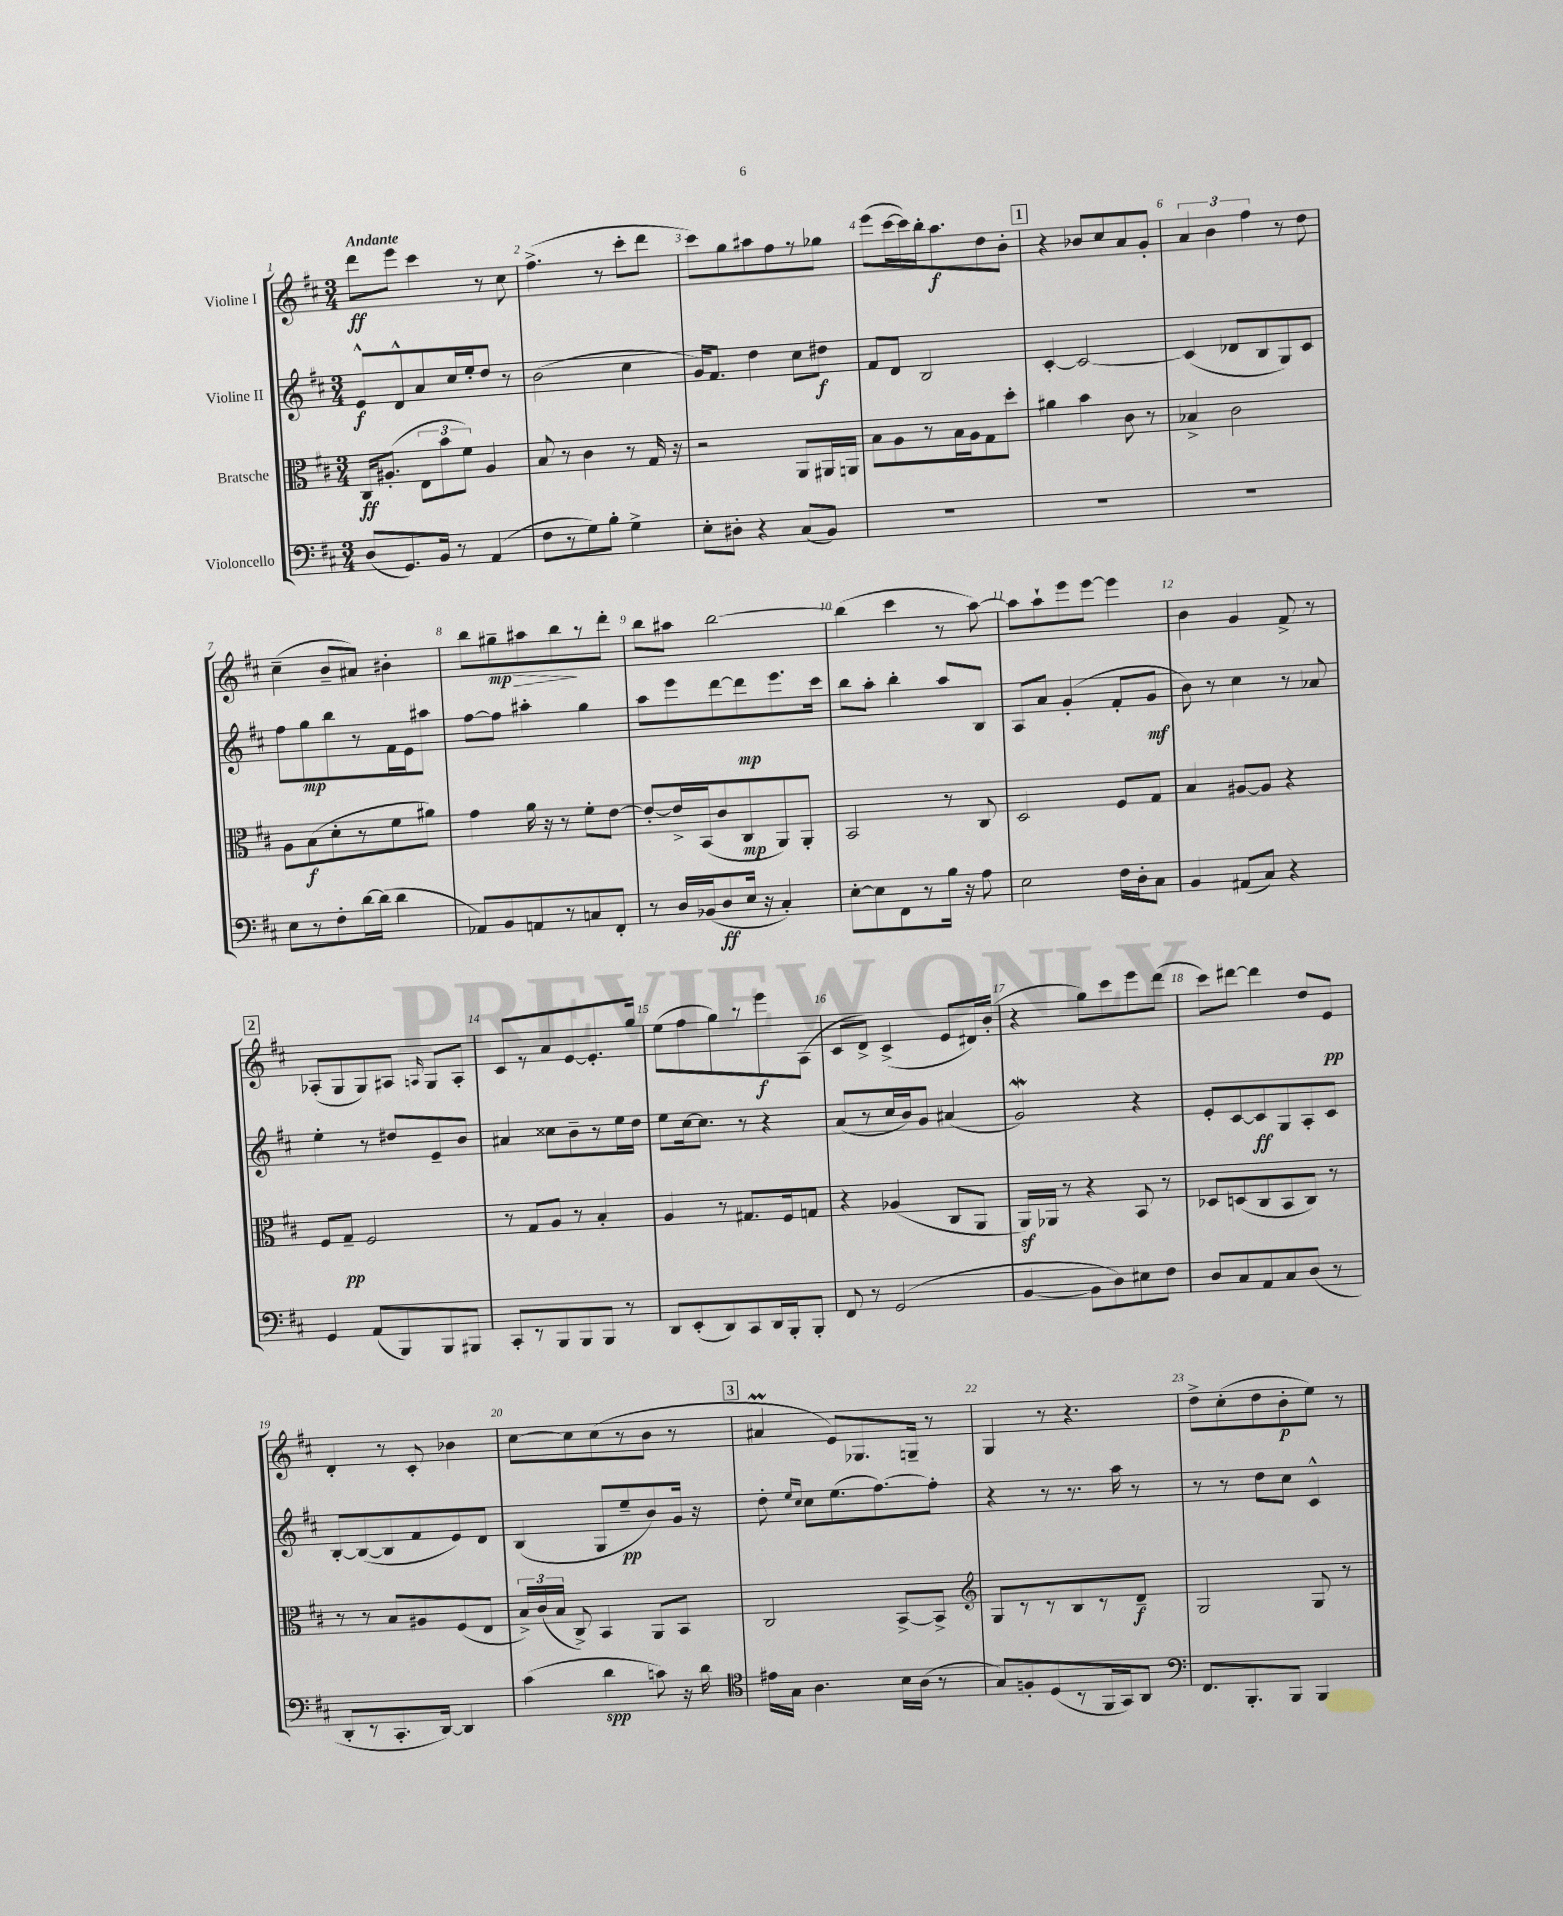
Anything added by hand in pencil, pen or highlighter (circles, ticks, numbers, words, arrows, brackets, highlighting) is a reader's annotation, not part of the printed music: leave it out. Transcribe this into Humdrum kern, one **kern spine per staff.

**kern	**kern	**kern	**kern
*staff4	*staff3	*staff2	*staff1
*clefF4	*clefC3	*clefG2	*clefG2
*k[f#c#]	*k[f#c#]	*k[f#c#]	*k[f#c#]
*M3/4	*M3/4	*M3/4	*M3/4
(8D	16C#	8e^^	8ddd
.	(8.A#'	.	.
8.GG)	.	8d^^	8eee
.	12E	8a	4ccc#
16BB	.	.	.
.	12b	.	.
8r	.	16cc#	.
.	12f#)	.	.
.	.	16ee'	.
(4AA	4A#	8dd	8r
.	.	8r	8cc#
=	=	=	=
8F#	8B	(2b	(4.ff#^
8r	8r	.	.
8G)	4c#	.	.
8B'	.	.	8r
4G^	8r	4cc#	8ccc#'
.	16G	.	8ddd
.	16r	.	.
=	=	=	=
8E'	2r	16g)	8ccc#)
.	.	8.f#	.
8D#'	.	.	8gg
4r	.	4dd	8aa#
.	.	.	8ff#
(8C#	8AA	8cc#	8r
8BB)	16AA#	8dd#	8gg-
.	16AA	.	.
=	=	=	=
2.r	8B	8f#	(8eee
.	8A	8d	[16ccc#
.	.	.	16ccc#])
.	8r	2B	16bb'
.	.	.	8.aa
.	16B	.	.
.	16A	.	.
.	8G	.	8dd
.	8dd'	.	8b'
=	=	=	=
2.r	4a#	[4c#'	4r
.	4b	2c#_	8b-
.	.	.	8cc#
.	8c#	.	8a
.	8r	.	8g'
=	=	=	=
2.r	4B-^	(4c#]	6a
.	.	.	6b
.	2c#	8d-	.
.	.	.	6ff#
.	.	8B	.
.	.	8G)	8r
.	.	8c#	8dd
=	=	=	=
8E	8A	8ff#	(4cc#~
8r	(8B	8gg	.
8F#'	8d'	8bb	8b~
[16d	8r	8r	8a#)
(16d]	.	.	.
4d	8f#	16f#	4b#'
.	.	16e	.
.	8a#)	8aa#	.
=	=	=	=
8AA-)	4g	[8ff#	8bb
8BB	.	8ff#]	8gg#~
8AA	16a	4aa#'	8aa#
.	16r	.	.
8r	8r	.	8bb
8C	8f#'	4gg	8r
8FF#'	[8e	.	8ddd'
=	=	=	=
8r	8e'_	8aa	8bb
16D	16e^]	8eee	8aa#
(16BB-	(16BB	.	.
8D	8c#	[8ddd	[2bb
16E	8C#	8ddd]	.
16r	.	.	.
4C#')	8AA)	8.eee	.
.	8AA'	.	.
.	.	16ccc#	.
=	=	=	=
[8E'	2BB	8bb	(4bb]
8E]	.	8aa'	.
8FF#	.	4bb'	4ccc#
8r	.	.	.
16B	8r	8aa	8r
16r	.	.	.
8A	8C#	8B	[8aa)
=	=	=	=
2E	2D	8A	8aa]
.	.	8a	8aa`
.	.	(4g'	8eee
.	.	.	[8eee
16F#	8F#	8f#'	4eee]
16D'	.	.	.
8C#	8G	8g	.
=	=	=	=
4BB	4B	8b)	4b
.	.	8r	.
(8AA#	[8A#	4cc#	4g
8C#)	8A#]	.	.
4r	4r	8r	8f#^
.	.	8a-	8r
=	=	=	=
4GG	8F#	4ee'	(8A-'
.	8G~	.	8G
(8AA	2F#	8r	8G)
8BBB)	.	8dd#	8A#
.	.	.	16qqA
8BBB	.	8e~	8G
8BBB#	.	8b	8A'
=	=	=	=
8CC#'	8r	4a#	8c#
8r	8G	.	8r
8BBB	8A	8cc##	8a
8BBB	8r	8b~	[8e
8BBB	4B'	8r	8.e']
8r	.	16ee	.
.	.	16dd	16gg
=	=	=	=
8DD	4A	8ee	(8ee
(8EE'	.	[16cc#	8ff#
.	.	8.cc#]	.
8DD)	8r	.	8gg)
8CC#	8.G#	8r	8r
16DD	.	4r	8eee
16BBB'	16F#	.	.
8BBB'	8G	.	(8A
=	=	=	=
8FF#	4r	(8a	8c#
8r	.	8r	8d^)
(2GG	(4A-	16cc#	(4c#^
.	.	16b)	.
.	.	8g	.
.	8C#	(4a#	8e
.	8AA	.	16d#)
.	.	.	(16b'
=	=	=	=
[4BB	16AA)	2g)	4r
.	16AA-	.	.
.	8r	.	.
8BB]	4r	.	8gg)
8D)	.	.	8ccc#
8E#	8BB	4r	8eee
8F#	8r	.	(8ddd
=	=	=	=
8D	8D-	8e'	8ccc#)
8C#	(8D	[8c#	[8ddd#
8AA	8C#	8c#]	4ddd#]
8C#	8BB	8G	.
(8D	8C#)	8A'	8dd
8r	8r	8c#	8e
=	=	=	=
8DD'	8r	[8B'	4d'
8r	8r	(8B_	.
8.CC#'	8B	8B]	8r
.	8A#	8f#	8c#'
[16DD)	.	.	.
4DD]	(8F#	8e)	4b-
.	8E	8d	.
=	=	=	=
(4c#	24B^)	(4B	[8cc#
.	(24c#	.	.
.	24B	.	.
.	8C#^)	.	8cc#]
4d	4BB	8G	(8cc#
.	.	8ee~	8r
8c)	8AA	8b)	8b
16r	8BB	16g	8r
16d	.	16r	.
=	=	=	=
*clefC4	*	*	*
16e#	2C#	8dd'	4a#
16G	.	.	.
.	.	16qqee	.
.	.	16qqcc#	.
4.A	.	8cc#	.
.	.	(8.ee	8e)
.	.	.	8.G-
.	.	[8.ff#)	.
16B	[8BB^	.	.
(16A	.	.	16G~
8r	8BB^]	8ff#']	8r
=	=	=	=
*	*clefG2	*	*
8G)	8G	4r	4G
8F'	8r	.	.
(8D	8r	8r	8r
8r	8B	8.r	4.r
16FF#	8r	.	.
16GG)	.	16aa	.
8AA	8d~	8r	.
=	=	=	=
*clefF4	*	*	*
8.FF#	2G	8r	8dd^
.	.	8r	(8cc#'
8.BBB'	.	.	.
.	.	8dd	8dd
8BBB	.	8cc#	8b'
4BBB	8G	4c#^^	8ee)
.	8r	.	8r
==	==	==	==
*-	*-	*-	*-
